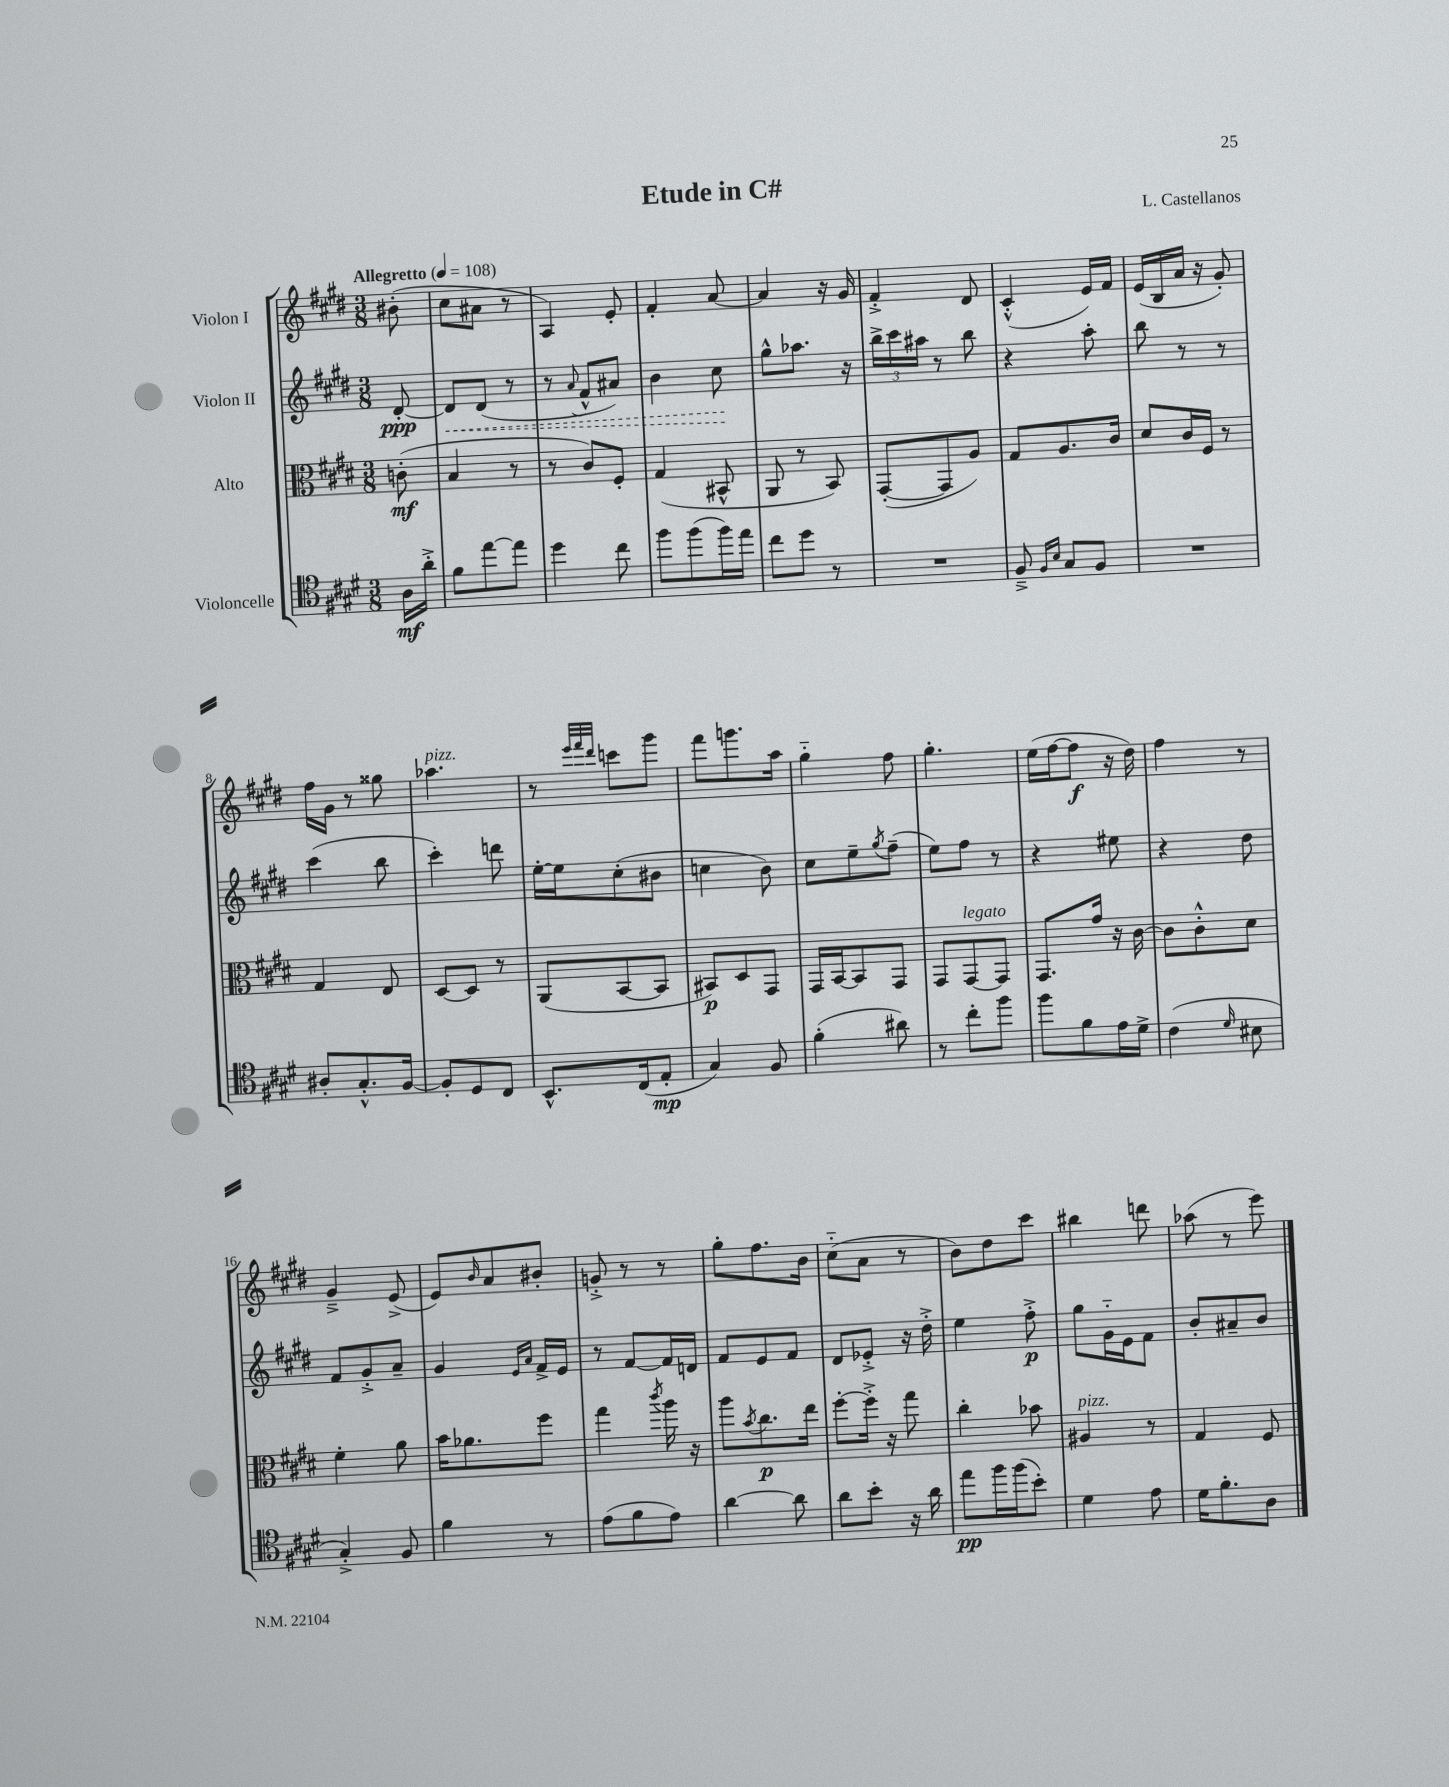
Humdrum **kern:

**kern	**dynam	**kern	**dynam	**kern	**dynam	**kern	**dynam
*part4	*part4	*part3	*part3	*part2	*part2	*part1	*part1
*staff4	*staff4	*staff3	*staff3	*staff2	*staff2	*staff1	*staff1
*I"Violoncelle	*	*I"Alto	*	*I"Violon II	*	*I"Violon I	*
*clefC4	*	*clefC3	*	*clefG2	*	*clefG2	*
*k[f#c#g#d#]	*	*k[f#c#g#d#]	*	*k[f#c#g#d#]	*	*k[f#c#g#d#]	*
*M3/8	*	*M3/8	*	*M3/8	*	*M3/8	*
*MM108	*	*MM108	*	*MM108	*	*MM108	*
=	=	=	=	=	=	=	=
!	!	!	!	!	!	!LO:TX:a:B:t=Allegretto	!
16A\LL	mf	(8cn'\	mf	[8d#'/	ppp	(8b#X'\	.
16a'^\JJ	.	.	.	.	.	.	.
=1	=1	=1	=1	=1	=1	=1	=1
!	!	!	!	!	!LO:HP:b	!	!
8f#\L	.	4B/	.	8d#/L]	<	8cc#\L	.
[8ee\	.	.	.	(8d#/J	.	8a#X\J	.
8ee\J]	.	8r	.	8r	.	8r	.
=2	=2	=2	=2	=2	=2	=2	=2
4dd#\	.	8r	.	8r	.	4A/)	.
.	.	.	.	8qqa/	.	.	.
.	.	8c#/L)	.	8f#^^/L	.	.	.
8cc#\	.	8F#'/J	.	8a#X/J)	.	8e'/	.
=3	=3	=3	=3	=3	=3	=3	=3
8ff#\L	.	(4G#/	.	4b\	.	4f#'/	.
(8ff#\	.	.	.	.	.	.	.
16ff#\L)	.	8BB#X^^/	.	8cc#\	.	[8a/	.
16ee\JJ	.	.	.	.	.	.	.
.	.	.	.	.	[	.	.
=4	=4	=4	=4	=4	=4	=4	=4
8cc#\L	.	8AA/	.	8gg#^^\L	.	4a/]	.
8dd#\J	.	8r	.	8.aa-X\J	.	.	.
8r	.	8BB/)	.	.	.	16r	.
.	.	.	.	16r	.	16g#/	.
=5	=5	=5	=5	=5	=5	=5	=5
4.r	.	([8GG#'/L	.	24bb^\LL	.	4f#'^/	.
.	.	.	.	24ccc#\	.	.	.
.	.	.	.	24aa#X\JJ	.	.	.
.	.	8GG#/]	.	8r	.	.	.
.	.	8A/J)	.	8bb\	.	8d#/	.
=6	=6	=6	=6	=6	=6	=6	=6
8F#~^/	.	8G#/L	.	4r	.	(4c#'^^/	.
16qqF#/LL	.	.	.	.	.	.	.
16qqB/JJ	.	.	.	.	.	.	.
8G#/L	.	8.A/	.	.	.	.	.
8F#/J	.	.	.	8aa'\	.	16e/LL)	.
.	.	16c#/Jk	.	.	.	16f#/JJ	.
=7	=7	=7	=7	=7	=7	=7	=7
4.r	.	8d#/L	.	8bb\	.	(16e/LL	.
.	.	.	.	.	.	16B/	.
.	.	16c#/L	.	8r	.	16a/JJ	.
.	.	16F#/JJ	.	.	.	16r	.
.	.	8r	.	8r	.	8g#'/)	.
!!LO:LB:g=z
=8	=8	=8	=8	=8	=8	=8	=8
8A#X'/L	.	4G#/	.	(4ccc#\	.	16ff#\LL	.
.	.	.	.	.	.	16g#\JJ	.
8.G#'^^/	.	.	.	.	.	8r	.
.	.	8E/	.	8bb\	.	8gg##X\	.
[16F#/Jk	.	.	.	.	.	.	.
=9	=9	=9	=9	=9	=9	=9	=9
!	!	!	!	!	!	!LO:TX:a:i:t=pizz.	!
8F#'/L]	.	[8D#/L	.	4ccc#'\)	.	4.aa-X\	.
8D#/	.	8D#/J]	.	.	.	.	.
8C#/J	.	8r	.	8dddn\	.	.	.
=10	=10	=10	=10	=10	=10	=10	=10
8.BB^^/L	.	(8AA/L	.	[16ee'\LL	.	8r	.
.	.	.	.	16ee\J]	.	.	.
.	.	.	.	.	.	32qqeee/LLL	.
.	.	.	.	.	.	32qqfff#/	.
.	.	.	.	.	.	32qqddd#/JJJ	.
.	.	[8BB/	.	(8cc#'\	.	8cccn\L	.
(16C#/k	.	.	.	.	.	.	.
8E'/J	mp	8BB/J]	.	8b#X\J	.	8ggg#\J	.
=11	=11	=11	=11	=11	=11	=11	=11
4G#/)	.	8BB#X/L)	p	4ccn\	.	8fff#\L	.
.	.	8D#/	.	.	.	8.gggn\	.
8F#/	.	8GG#/J	.	8b\)	.	.	.
.	.	.	.	.	.	16aa\Jk	.
=12	=12	=12	=12	=12	=12	=12	=12
(4f#'\	.	16GG#/LL	.	8cc#\L	.	4gg#\	.
.	.	[16BB/J	.	.	.	.	.
.	.	8BB/]	.	8ee~\	.	.	.
.	.	.	.	8qgg#/	.	.	.
8a#X\)	.	8GG#/J	.	(8ff#~\J	.	8ff#\	.
=13	=13	=13	=13	=13	=13	=13	=13
8r	.	8GG#/L	.	8ee\L)	.	4.gg#'\	.
!	!	!LO:TX:a:i:t=legato	!	!	!	!	!
8cc#'\L	.	[8GG#/	.	8ff#\J	.	.	.
8ff#\J	.	8GG#/J]	.	8r	.	.	.
=14	=14	=14	=14	=14	=14	=14	=14
8ff#\L	.	8.GG#/L	.	4r	.	(16ee\LL	.
.	.	.	.	.	.	[16ff#\J	.
8f#\	.	.	.	.	.	8ff#\J]	f
.	.	16g#/Jk	.	.	.	.	.
16e\L	.	16r	.	8ee#X\	.	16r	.
16d#^\JJ	.	[16c#\	.	.	.	16dd#\)	.
=15	=15	=15	=15	=15	=15	=15	=15
(4c#\	.	8c#\L]	.	4r	.	4ff#\	.
.	.	8c#'^^\	.	.	.	.	.
16qqd#/	.	.	.	.	.	.	.
8B#X\	.	8d#\J	.	8dd#\	.	8r	.
!!LO:LB:g=z
=16	=16	=16	=16	=16	=16	=16	=16
4G#'^/)	.	4f#'\	.	8f#/L	.	4g#~^/	.
.	.	.	.	8g#'^/	.	.	.
8F#/	.	8a\	.	8a~/J	.	(8e^/	.
=17	=17	=17	=17	=17	=17	=17	=17
4f#\	.	16b\KL	.	4g#/	.	8e/L)	.
.	.	8.a-X\	.	.	.	.	.
.	.	.	.	.	.	16qqb/	.
.	.	.	.	.	.	8a/	.
.	.	.	.	16qqe/LL	.	.	.
.	.	.	.	16qqa/JJ	.	.	.
8r	.	8ff#\J	.	16f#^/LL	.	8b#X'/J	.
.	.	.	.	16e/JJ	.	.	.
=18	=18	=18	=18	=18	=18	=18	=18
(8e\L	.	4gg#\	.	8r	.	8gn'^/	.
8f#\	.	.	.	[8f#/L	.	8r	.
.	.	8qccc#/	.	.	.	.	.
8e\J)	.	16aa\	.	16f#/L]	.	8r	.
.	.	16r	.	16dn/JJ	.	.	.
=19	=19	=19	=19	=19	=19	=19	=19
[4a\	.	8aa\L	.	8f#/L	.	8gg#'\L	.
.	.	8qb/	.	.	.	.	.
.	.	8.cc#\	p	8e/	.	8.ff#\	.
8a\]	.	.	.	8f#/J	.	.	.
.	.	16ee\Jk	.	.	.	16b\Jk	.
=20	=20	=20	=20	=20	=20	=20	=20
8a\L	.	[8ff#'\L	.	8d#/L	.	(8cc#\L	.
8b'\J	.	16ff#'^\Jk]	.	8e-X'^/J	.	8a\J	.
.	.	16r	.	.	.	.	.
16r	.	8gg#\	.	16r	.	8r	.
16a\	.	.	.	16dd#'^\	.	.	.
=21	=21	=21	=21	=21	=21	=21	=21
8ee\L	pp	4cc#'\	.	4ee\	.	8b\L)	.
16ff#\L	.	.	.	.	.	8dd#\	.
(16ff#\J	.	.	.	.	.	.	.
8b'\J)	.	8b-X\	.	8ff#'^\	p	8ccc#\J	.
=22	=22	=22	=22	=22	=22	=22	=22
!	!	!LO:TX:a:i:t=pizz.	!	!	!	!	!
4d#\	.	4A#X/	.	8gg#\L	.	4bb#X\	.
.	.	.	.	16g#\L	.	.	.
.	.	.	.	16e\J	.	.	.
8e\	.	8r	.	8f#\J	.	8dddn\	.
=23	=23	=23	=23	=23	=23	=23	=23
16d#\KL	.	4G#/	.	8b'/L	.	(8aa-X\	.
8.f#'\	.	.	.	.	.	.	.
.	.	.	.	8a#X~/	.	8r	.
8A\J	.	8F#/	.	8b/J	.	8eee\)	.
==	==	==	==	==	==	==	==
*-	*-	*-	*-	*-	*-	*-	*-
